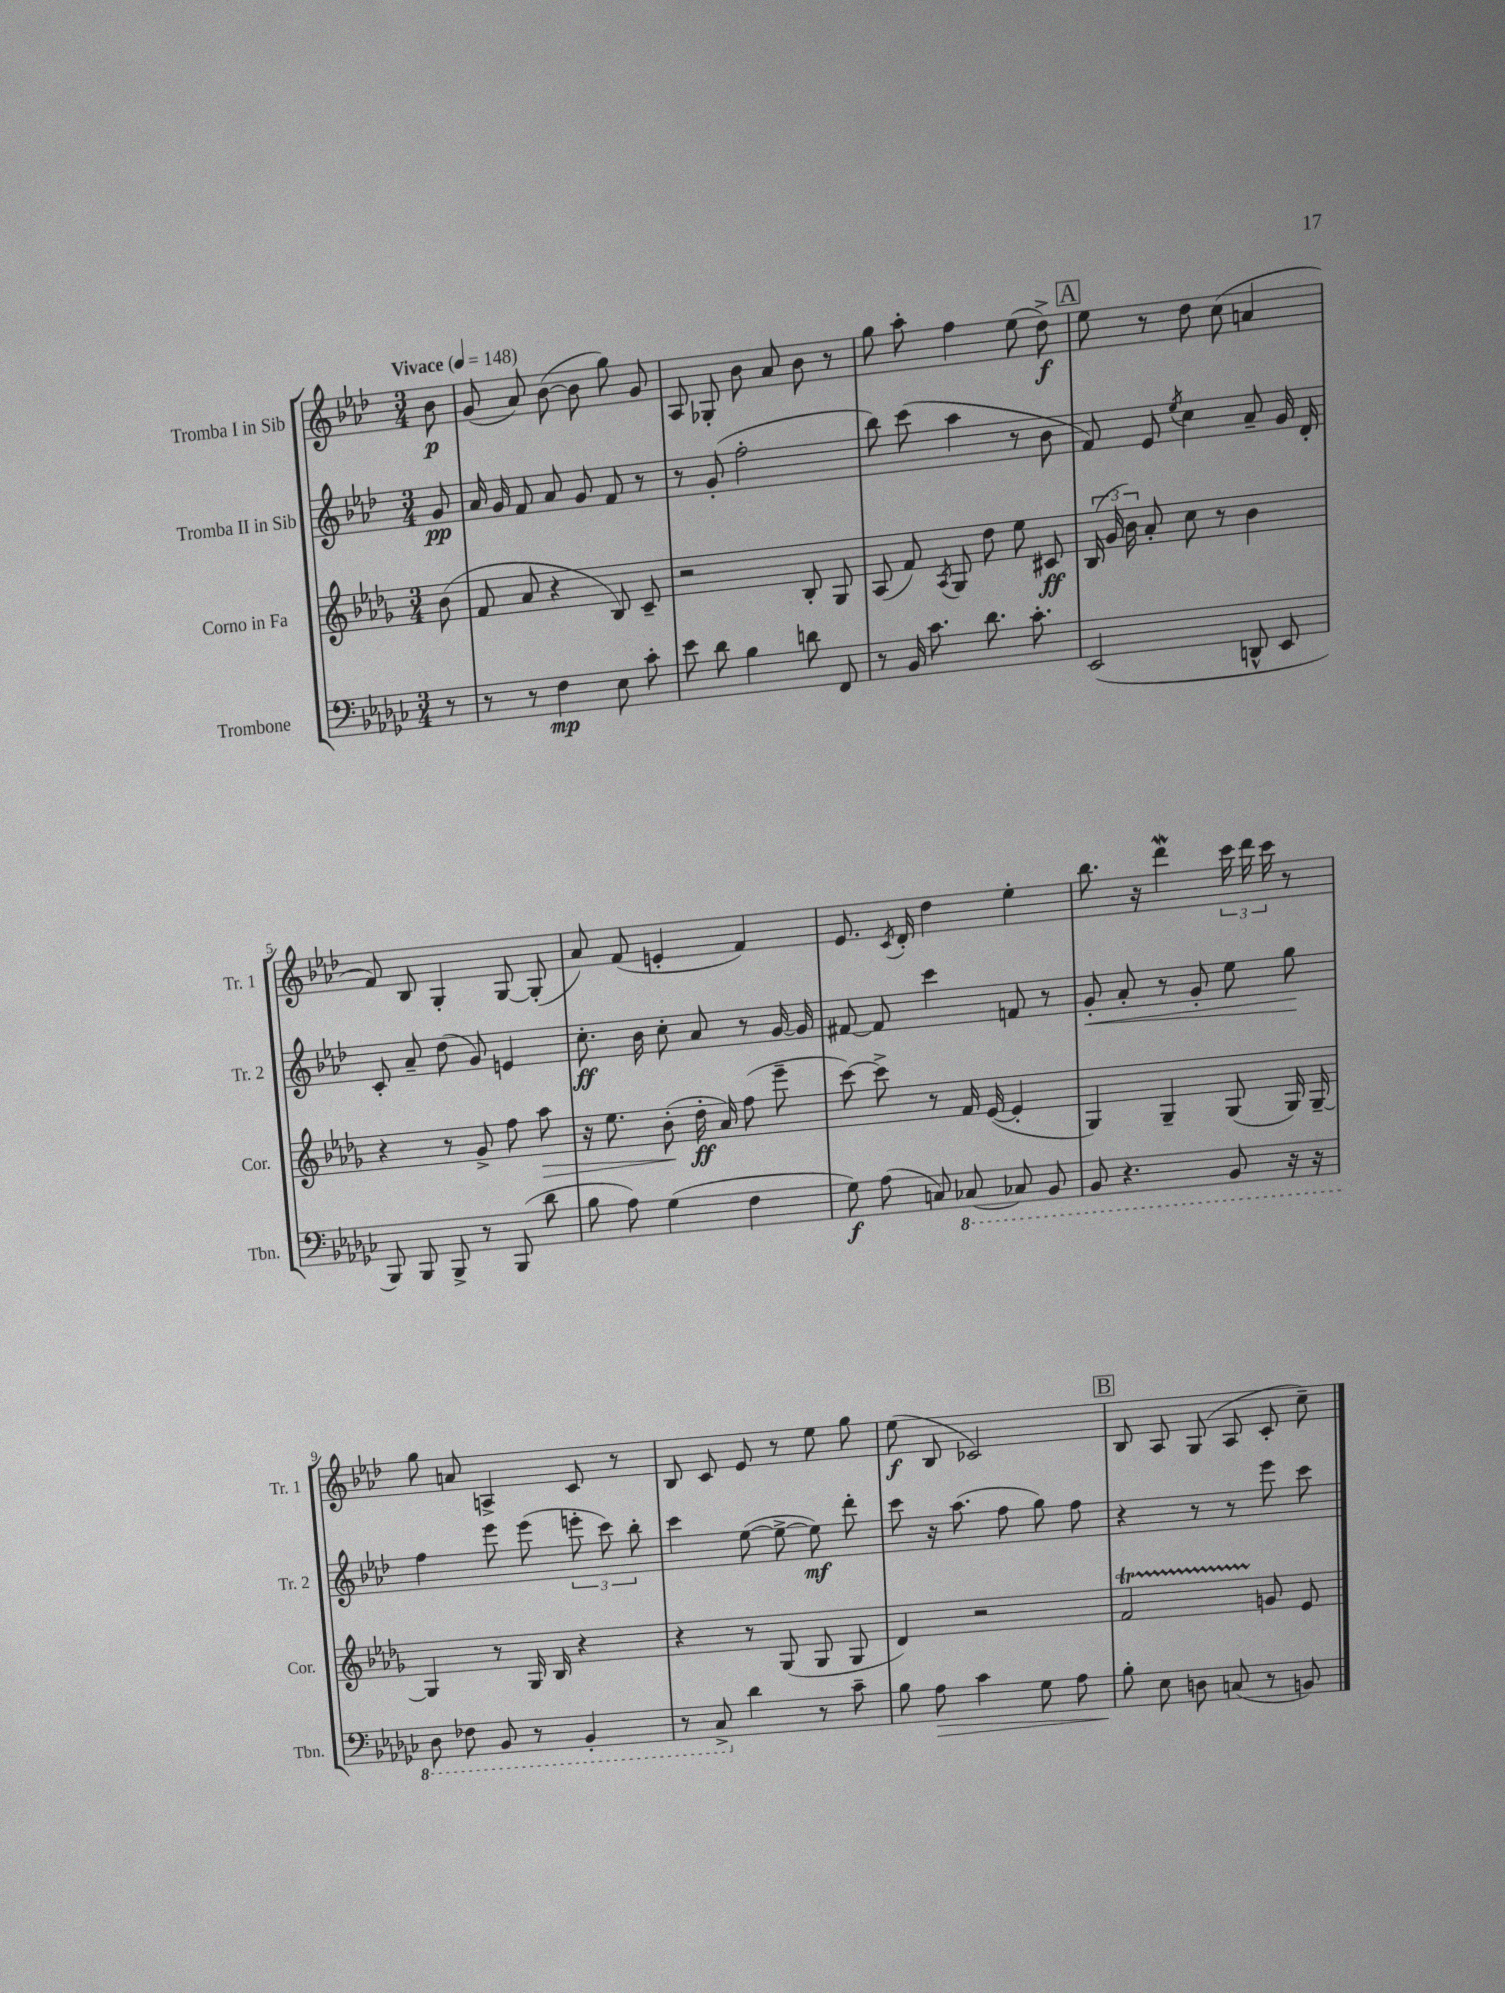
<<
\new StaffGroup <<
\new Staff = "s0" \with { instrumentName = "Tromba I in Sib" shortInstrumentName = "Tr. 1" } {
    \clef treble \key aes \major \numericTimeSignature \time 3/4 \partial 8 \tempo "Vivace" 4 = 148
    \autoBeamOff bes'8\p |
    g'8( aes'8) bes'8~( bes'8 g''8) g'8 |
    aes8 ges8-. bes'8 aes'8 bes'8 r8 |
    g''8 aes''8-. f''4 ees''8( des''8->\f) |
    \mark \markup { \box "A" } ees''8 r8 des''8 c''8( a'4 |
    f'8) bes8 g4-. g8~ g8-.( |
    aes'8) f'8( e'4-. f'4) |
    ees'8. \acciaccatura { c'8 } des'16-. des''4 ees''4-. |
    bes''8. r16 des'''4\mordent \tuplet 3/2 { c'''16 des'''16 c'''16 } r8 |
    g''8 a'8 a4-> c'8 r8 |
    bes8 c'8 ees'8 r8 ees''8 g''8 |
    ees''8\f( bes8 ces'2) |
    \mark \markup { \box "B" } bes8 aes8 g8( aes8 c'8-. c''8--) \bar "|." |
}
\new Staff = "s1" \with { instrumentName = "Tromba II in Sib" shortInstrumentName = "Tr. 2" } {
    \clef treble \key aes \major \numericTimeSignature \time 3/4 \partial 8
    \autoBeamOff g'8\pp |
    aes'16 g'16 f'8 aes'8 g'8 f'8 r8 |
    r8 g'8-.( f''2-. |
    bes''8) c'''8( aes''4 r8 bes'8 |
    \mark \markup { \box "A" } f'8) ees'8 \acciaccatura { ees''8 } c''4 aes'8-- g'16 des'16-. |
    c'8-. aes'8-- des''8( g'8) e'4 |
    c''8.-.\ff bes'16 c''8-. aes'8 r8 g'16~ g'16 |
    fis'8~ fis'8 c'''4 f'8 r8 |
    g'8-.\< aes'8-. r8 g'8-. ees''8 g''8\! |
    f''4 ees'''8 ees'''8( \tuplet 3/2 { e'''8-. c'''8) bes''8-. } |
    c'''4 ees''8~( ees''8~-> ees''8\mf) des'''8-. |
    c'''8 r16 aes''8.( f''8 g''8) f''8 |
    \mark \markup { \box "B" } r4 r8 r8 ees'''8 c'''8 \bar "|." |
}
\new Staff = "s2" \with { instrumentName = "Corno in Fa" shortInstrumentName = "Cor." } {
    \clef treble \key des \major \numericTimeSignature \time 3/4 \partial 8
    \autoBeamOff bes'8( |
    f'8 aes'8 r4 bes8) c'8-- |
    r2 bes8-. ges8 |
    aes8( f'8) \acciaccatura { aes8 } ges8 des''8 ees''8 cis'8\ff |
    \mark \markup { \box "A" } \tuplet 3/2 { bes16( ges'16 bes'16) } aes'8-. c''8 r8 bes'4 |
    r4 r8 ges'8-> f''8 aes''8\> |
    r16 ees''8. bes'8-.\!( des''16-.\ff aes'16) f''8( ees'''8-- |
    c'''8~) c'''8-> r8 f'16 ees'16~( ees'4-. |
    ges4) ges4-- ges8( ges16) ges16~-- |
    ges4 r8 ges16 bes16 r4 |
    r4 r8 ges8( ges8 ges8 |
    des'4) r2 |
    \mark \markup { \box "B" } f'2\startTrillSpan g'8\stopTrillSpan ees'8 \bar "|." |
}
\new Staff = "s3" \with { instrumentName = "Trombone" shortInstrumentName = "Tbn." } {
    \clef bass \key ges \major \numericTimeSignature \time 3/4 \partial 8
    \autoBeamOff r8 |
    r8 r8 f4\mp ees8 ces'8-. |
    ees'8 des'8 bes4 d'8 f,8 |
    r8 bes,16 ces'8. des'8. ces'8.-. |
    \mark \markup { \box "A" } ees,2( d,8-^ ees,8 |
    bes,,8) bes,,8 bes,,8-> r8 bes,,8( des'8 |
    bes8 aes8) ges4( f4 |
    ges8\f) aes8( c8) \ottava #-1 ces,!8~ ces,!8 bes,,8 |
    bes,,8 r4. bes,,8 r16 r16 |
    des,8 fes,8 bes,,8 r8 bes,,4-. |
    r8 ces,8-> \ottava #0 des'4 r8 ces'8-- |
    bes8 aes8\> ces'4 ges8 aes8 |
    \mark \markup { \box "B" } bes8-.\! ees8 d8 c8( r8 b,8) \bar "|." |
}
>>
>>
